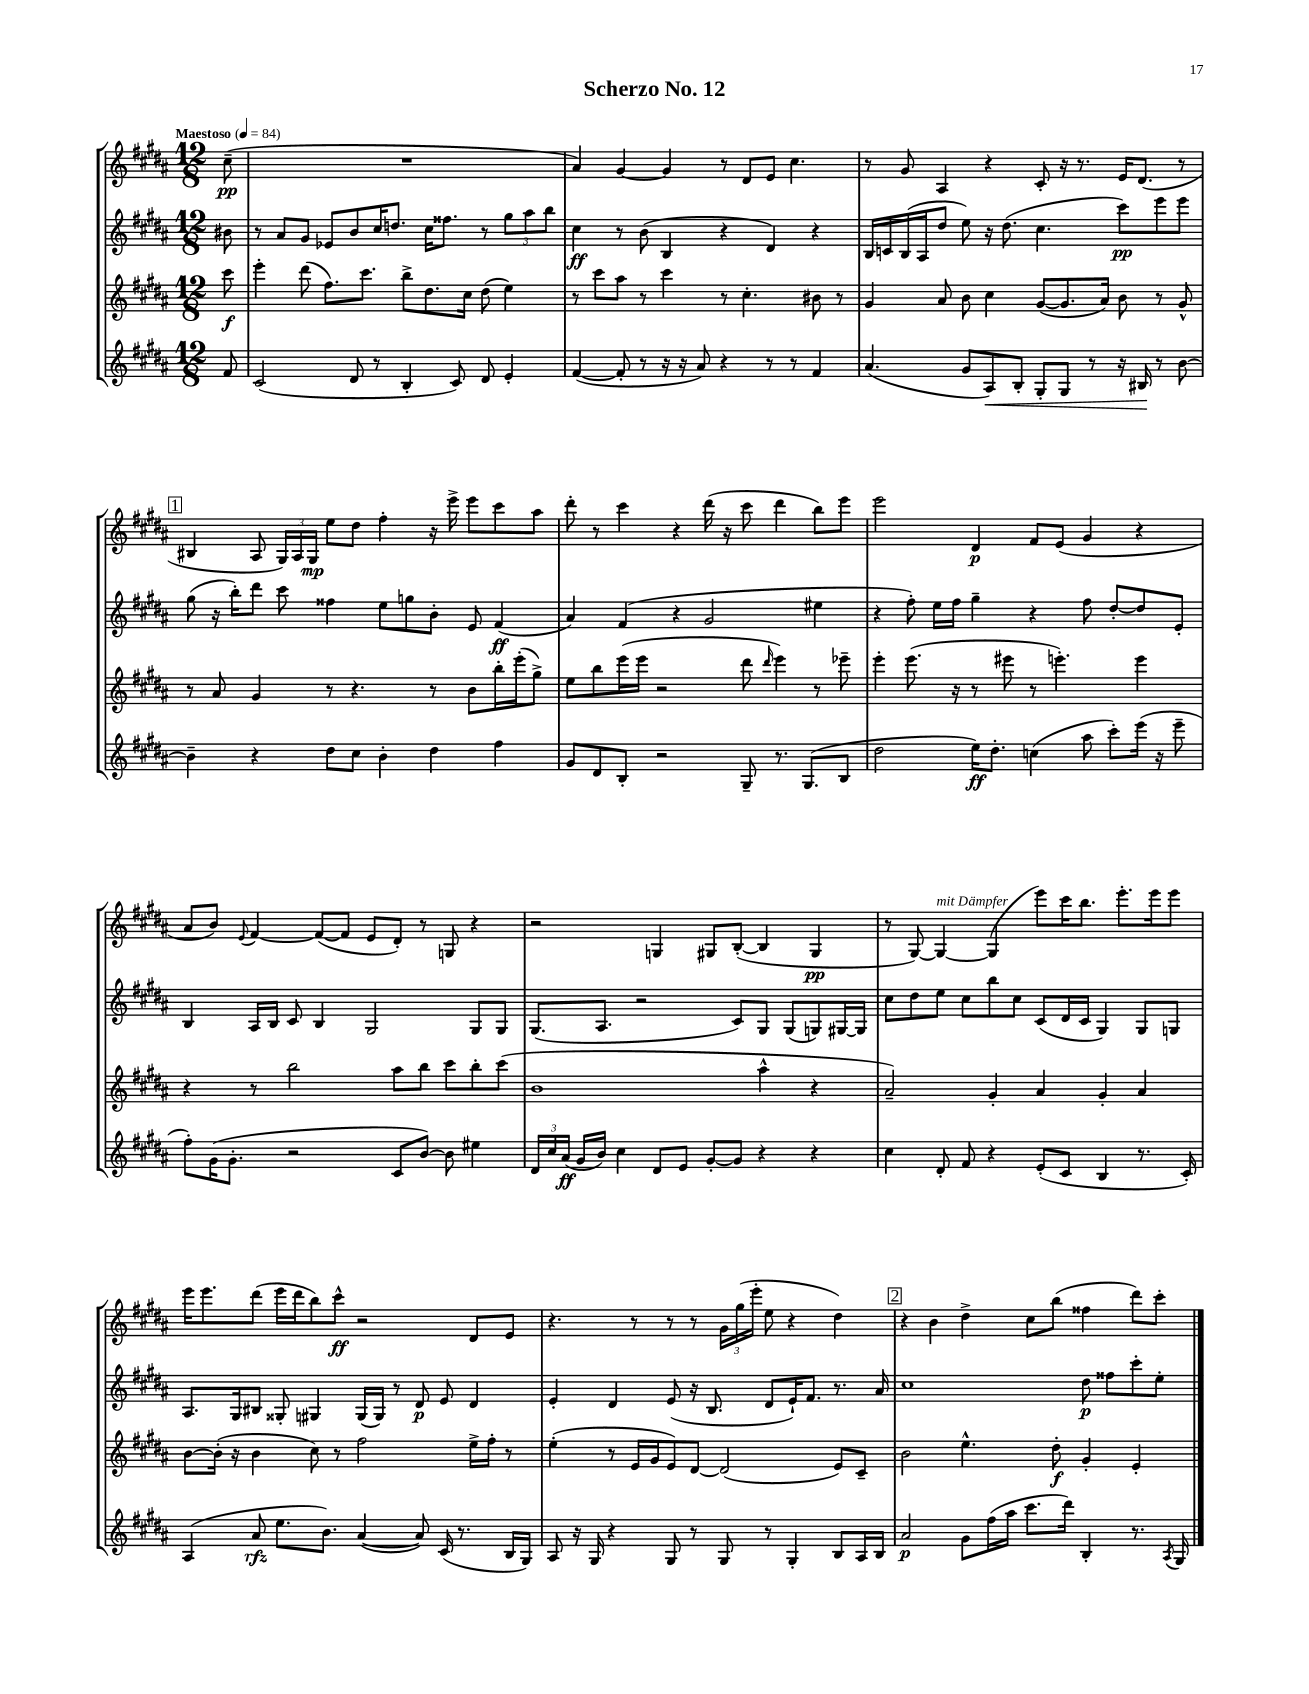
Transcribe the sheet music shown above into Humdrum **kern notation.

**kern	**dynam	**kern	**dynam	**kern	**dynam	**kern	**dynam
*part4	*part4	*part3	*part3	*part2	*part2	*part1	*part1
*staff4	*staff4	*staff3	*staff3	*staff2	*staff2	*staff1	*staff1
*clefG2	*	*clefG2	*	*clefG2	*	*clefG2	*
*k[f#c#g#d#a#]	*	*k[f#c#g#d#a#]	*	*k[f#c#g#d#a#]	*	*k[f#c#g#d#a#]	*
*M12/8	*	*M12/8	*	*M12/8	*	*M12/8	*
*MM84	*	*MM84	*	*MM84	*	*MM84	*
=	=	=	=	=	=	=	=
!	!	!	!	!	!	!LO:TX:a:B:t=Maestoso	!
8f#/	.	8ccc#\	f	8b#X\	.	(8cc#~\	pp
=1	=1	=1	=1	=1	=1	=1	=1
(2c#/	.	4eee'\	.	8r	.	1.r	.
.	.	.	.	8a#/L	.	.	.
.	.	(8ddd#\	.	8g#/J	.	.	.
.	.	8.ff#\L)	.	8e-X/L	.	.	.
8d#/	.	.	.	8b/	.	.	.
.	.	8.ccc#\J	.	.	.	.	.
8r	.	.	.	16cc#/K	.	.	.
.	.	.	.	8.ddn/J	.	.	.
4B'/	.	8bb^\L	.	.	.	.	.
.	.	8.dd#\	.	16cc#\KL	.	.	.
.	.	.	.	8.ff##X\J	.	.	.
8c#/)	.	.	.	.	.	.	.
.	.	16cc#\Jk	.	.	.	.	.
8d#/	.	(8dd#\	.	8r	.	.	.
4e'/	.	4ee\)	.	12gg#\L	.	.	.
.	.	.	.	12aa#\	.	.	.
.	.	.	.	12bb\J	.	.	.
=2	=2	=2	=2	=2	=2	=2	=2
([4f#/	.	8r	.	4cc#\	ff	4a#/)	.
.	.	8ccc#\L	.	.	.	.	.
8f#'/]	.	8aa#\J	.	8r	.	[4g#/	.
8r	.	8r	.	(8b\	.	.	.
16r	.	4ccc#\	.	4B/	.	4g#/]	.
16r	.	.	.	.	.	.	.
8a#/)	.	.	.	.	.	.	.
4r	.	8r	.	4r	.	8r	.
.	.	4.cc#'\	.	.	.	8d#/L	.
8r	.	.	.	4d#/)	.	8e/J	.
8r	.	.	.	.	.	4.cc#\	.
4f#/	.	8b#X\	.	4r	.	.	.
.	.	8r	.	.	.	.	.
=3	=3	=3	=3	=3	=3	=3	=3
(4.a#/	.	4g#/	.	16B/LL	.	8r	.
.	.	.	.	16cn/	.	.	.
.	.	.	.	(16B/	.	8g#/	.
.	.	.	.	16A#/J	.	.	.
.	.	8a#/	.	8dd#/J	.	4A#/	.
8g#/L	.	8b\	.	8ee\)	.	.	.
!	!LO:HP:b	!	!	!	!	!	!
8A#/)	<	4cc#\	.	16r	.	4r	.
.	.	.	.	(8.dd#\	.	.	.
8B'/J	.	.	.	.	.	.	.
8G#'/L	.	([8g#/L	.	4.cc#\	.	8c#'/	.
8G#/J	.	8.g#/]	.	.	.	16r	.
.	.	.	.	.	.	8.r	.
8r	.	.	.	.	.	.	.
.	.	16a#/Jk)	.	.	.	.	.
16r	.	8b\	.	8ccc#\L)	pp	16e/KL	.
16B#X/	.	.	.	.	.	(8.d#/J	.
8r	[	8r	.	8eee\	.	.	.
[8b\	.	8g#^^/	.	8eee\J	.	8r	.
!!LO:LB:g=z
!!LO:REH:place=s1:t=1
=4	=4	=4	=4	=4	=4	=4	=4
4b~\]	.	8r	.	(8gg#\	.	4B#X/	.
.	.	8a#/	.	16r	.	.	.
.	.	.	.	16bb'\KL)	.	.	.
4r	.	4g#/	.	8ddd#\J	.	8A#/	.
.	.	.	.	8ccc#\	.	24G#/LL)	.
.	.	.	.	.	.	24A#/	.
.	.	.	.	.	.	24G#/JJ	mp
8dd#\L	.	8r	.	4ff##X\	.	8ee\L	.
8cc#\J	.	4.r	.	.	.	8dd#\J	.
4b'\	.	.	.	8ee\L	.	4ff#'\	.
.	.	.	.	8ggn\	.	.	.
4dd#\	.	8r	.	8b'\J	.	16r	.
.	.	.	.	.	.	16eee^\	.
.	.	8b\L	.	8e/	.	8eee\L	.
4ff#\	.	16bb'\L	.	(4f#/	ff	8ccc#\	.
.	.	(16eee'\J	.	.	.	.	.
.	.	8gg#^\J)	.	.	.	8aa#\J	.
=5	=5	=5	=5	=5	=5	=5	=5
8g#/L	.	8ee\L	.	4a#/)	.	8ddd#'\	.
8d#/	.	8bb\	.	.	.	8r	.
8B'/J	.	(16eee\L	.	(4f#/	.	4ccc#\	.
.	.	16eee\JJ	.	.	.	.	.
2r	.	2r	.	.	.	.	.
.	.	.	.	4r	.	4r	.
.	.	.	.	2g#/	.	(16ddd#\	.
.	.	.	.	.	.	16r	.
8G#~/	.	8ddd#\	.	.	.	8ccc#\	.
.	.	16qqddd#/	.	.	.	.	.
8.r	.	4eee\)	.	.	.	4ddd#\	.
(8.G#/L	.	.	.	.	.	.	.
.	.	8r	.	4ee#X\	.	8bb\L)	.
8B/J	.	8eee-X~\	.	.	.	8eee\J	.
=6	=6	=6	=6	=6	=6	=6	=6
2dd#\	.	4eee'\	.	4r	.	2eee\	.
.	.	(8.eee\	.	8ff#'\)	.	.	.
.	.	.	.	16ee\LL	.	.	.
.	.	16r	.	16ff#\JJ	.	.	.
16ee\KL)	ff	8r	.	4gg#~\	.	4d#/	p
8.dd#'\J	.	.	.	.	.	.	.
.	.	8eee#X\	.	.	.	.	.
(4ccn\	.	8r	.	4r	.	8f#/L	.
.	.	4.eeen'\)	.	.	.	(8e/J	.
8aa#\	.	.	.	8ff#\	.	4g#/	.
8ccc#'\L)	.	.	.	[8dd#'/L	.	.	.
(16eee\Jk	.	4eee\	.	8dd#/]	.	4r	.
16r	.	.	.	.	.	.	.
8eee~\	.	.	.	8e'/J	.	.	.
!!LO:LB:g=z
=7	=7	=7	=7	=7	=7	=7	=7
8ff#'\L)	.	4r	.	4B/	.	8a#/L	.
(16g#\K	.	.	.	.	.	8b/J)	.
8.g#'\J	.	.	.	.	.	.	.
.	.	.	.	.	.	8qqe/	.
.	.	8r	.	16A#/LL	.	[4f#/	.
.	.	.	.	16B/JJ	.	.	.
2r	.	2bb\	.	8c#/	.	.	.
.	.	.	.	4B/	.	(8f#/L_	.
.	.	.	.	.	.	8f#/J]	.
.	.	.	.	2G#/	.	8e/L	.
8c#/L	.	8aa#\L	.	.	.	8d#'/J)	.
[8b/J)	.	8bb\J	.	.	.	8r	.
8b\]	.	8ccc#\L	.	.	.	8Gn/	.
4ee#X\	.	8bb'\	.	8G#/L	.	4r	.
.	.	(8ccc#\J	.	8G#/J	.	.	.
=8	=8	=8	=8	=8	=8	=8	=8
24d#/LL	.	1b	.	(8.G#/L	.	2r	.
24cc#/	.	.	.	.	.	.	.
(24a#/JJ	ff	.	.	.	.	.	.
16g#/LL	.	.	.	.	.	.	.
16b/JJ)	.	.	.	8.A#/J	.	.	.
4cc#\	.	.	.	.	.	.	.
.	.	.	.	2r	.	.	.
8d#/L	.	.	.	.	.	4Gn/	.
8e/J	.	.	.	.	.	.	.
[8g#'/L	.	.	.	.	.	8G#X/L	.
8g#/J]	.	.	.	8c#/L)	.	([8B'/J	.
4r	.	4aa#^^\	.	8G#/J	.	4B/]	.
.	.	.	.	(8G#/L	.	.	.
4r	.	4r	.	8Gn/)	.	4G#/	pp
.	.	.	.	[16G#X/L	.	.	.
.	.	.	.	16G#/JJ]	.	.	.
=9	=9	=9	=9	=9	=9	=9	=9
4cc#\	.	2a#~/)	.	8cc#\L	.	8r	.
.	.	.	.	8dd#\	.	[8G#/)	.
!	!	!	!	!	!	!LO:TX:a:i:t=mit Dämpfer	!
8d#'/	.	.	.	8ee\J	.	4G#/_	.
8f#/	.	.	.	8cc#\L	.	.	.
4r	.	4g#'/	.	8bb\	.	(4G#/]	.
.	.	.	.	8cc#\J	.	.	.
(8e'/L	.	4a#/	.	(8c#/L	.	8eee\L)	.
8c#/J	.	.	.	16d#/L	.	16ccc#\K	.
.	.	.	.	16c#/JJ	.	8.bb\J	.
4B/	.	4g#'/	.	4G#/)	.	.	.
.	.	.	.	.	.	8.eee'\L	.
8.r	.	4a#/	.	8G#/L	.	.	.
.	.	.	.	.	.	16eee\k	.
.	.	.	.	8Gn/J	.	8eee\J	.
16c#'/)	.	.	.	.	.	.	.
!!LO:LB:g=z
=10	=10	=10	=10	=10	=10	=10	=10
(4A#/	.	[8b\L	.	8.A#/L	.	16eee\KL	.
.	.	.	.	.	.	8.eee\	.
.	.	(16b'\Jk]	.	.	.	.	.
.	.	16r	.	16G#/k	.	.	.
8a#/	rfz	4b\	.	8B#X/J	.	(8ddd#\J	.
8.ee\L	.	.	.	8G##X'/	.	16eee\LL	.
.	.	.	.	.	.	16ddd#\J	.
.	.	8cc#\)	.	4G#X/	.	8bb\)	.
8.b\J)	.	.	.	.	.	.	.
.	.	8r	.	.	.	8ccc#^^\J	ff
([4a#/	.	2ff#\	.	(16G#/LL	.	2r	.
.	.	.	.	16G#/JJ)	.	.	.
.	.	.	.	8r	.	.	.
8a#/])	.	.	.	8d#/	p	.	.
(16c#/	.	.	.	8e/	.	.	.
8.r	.	.	.	.	.	.	.
.	.	16ee^\LL	.	4d#/	.	8d#/L	.
.	.	16ff#'\JJ	.	.	.	.	.
16B/LL	.	8r	.	.	.	8e/J	.
16G#/JJ)	.	.	.	.	.	.	.
=11	=11	=11	=11	=11	=11	=11	=11
8A#/	.	(4ee'\	.	4e'/	.	4.r	.
16r	.	.	.	.	.	.	.
16G#/	.	.	.	.	.	.	.
4r	.	8r	.	4d#/	.	.	.
.	.	16e/LL	.	.	.	8r	.
.	.	16g#/J	.	.	.	.	.
8G#/	.	8e/)	.	(8e/	.	8r	.
8r	.	[8d#/J	.	16r	.	8r	.
.	.	.	.	8.B/	.	.	.
8G#/	.	(2d#/]	.	.	.	24g#\LL	.
.	.	.	.	.	.	(24gg#\	.
.	.	.	.	.	.	24eee'\JJ	.
8r	.	.	.	8d#/L	.	8ee\	.
4G#'/	.	.	.	16e`/K)	.	4r	.
.	.	.	.	8.f#/J	.	.	.
8B/L	.	8e/L)	.	8.r	.	4dd#\)	.
16A#/L	.	8c#~/J	.	.	.	.	.
16B/JJ	.	.	.	16a#/	.	.	.
!!LO:REH:place=s1:t=2
=12	=12	=12	=12	=12	=12	=12	=12
2a#/	p	2b\	.	1cc#	.	4r	.
.	.	.	.	.	.	4b\	.
8g#\L	.	4.ee^^\	.	.	.	4dd#^\	.
(16ff#\L	.	.	.	.	.	.	.
16aa#\JJ	.	.	.	.	.	.	.
8.ccc#\L	.	.	.	.	.	8cc#\L	.
.	.	8dd#'\	f	.	.	(8bb\J	.
16ddd#\Jk)	.	.	.	.	.	.	.
4B'/	.	4g#'/	.	8dd#\	p	4ff##X\	.
.	.	.	.	8ff##X\L	.	.	.
8.r	.	4e'/	.	8ccc#'\	.	8ddd#\L)	.
.	.	.	.	8ee'\J	.	8ccc#'\J	.
8qA#/	.	.	.	.	.	.	.
16G#/	.	.	.	.	.	.	.
==	==	==	==	==	==	==	==
*-	*-	*-	*-	*-	*-	*-	*-
